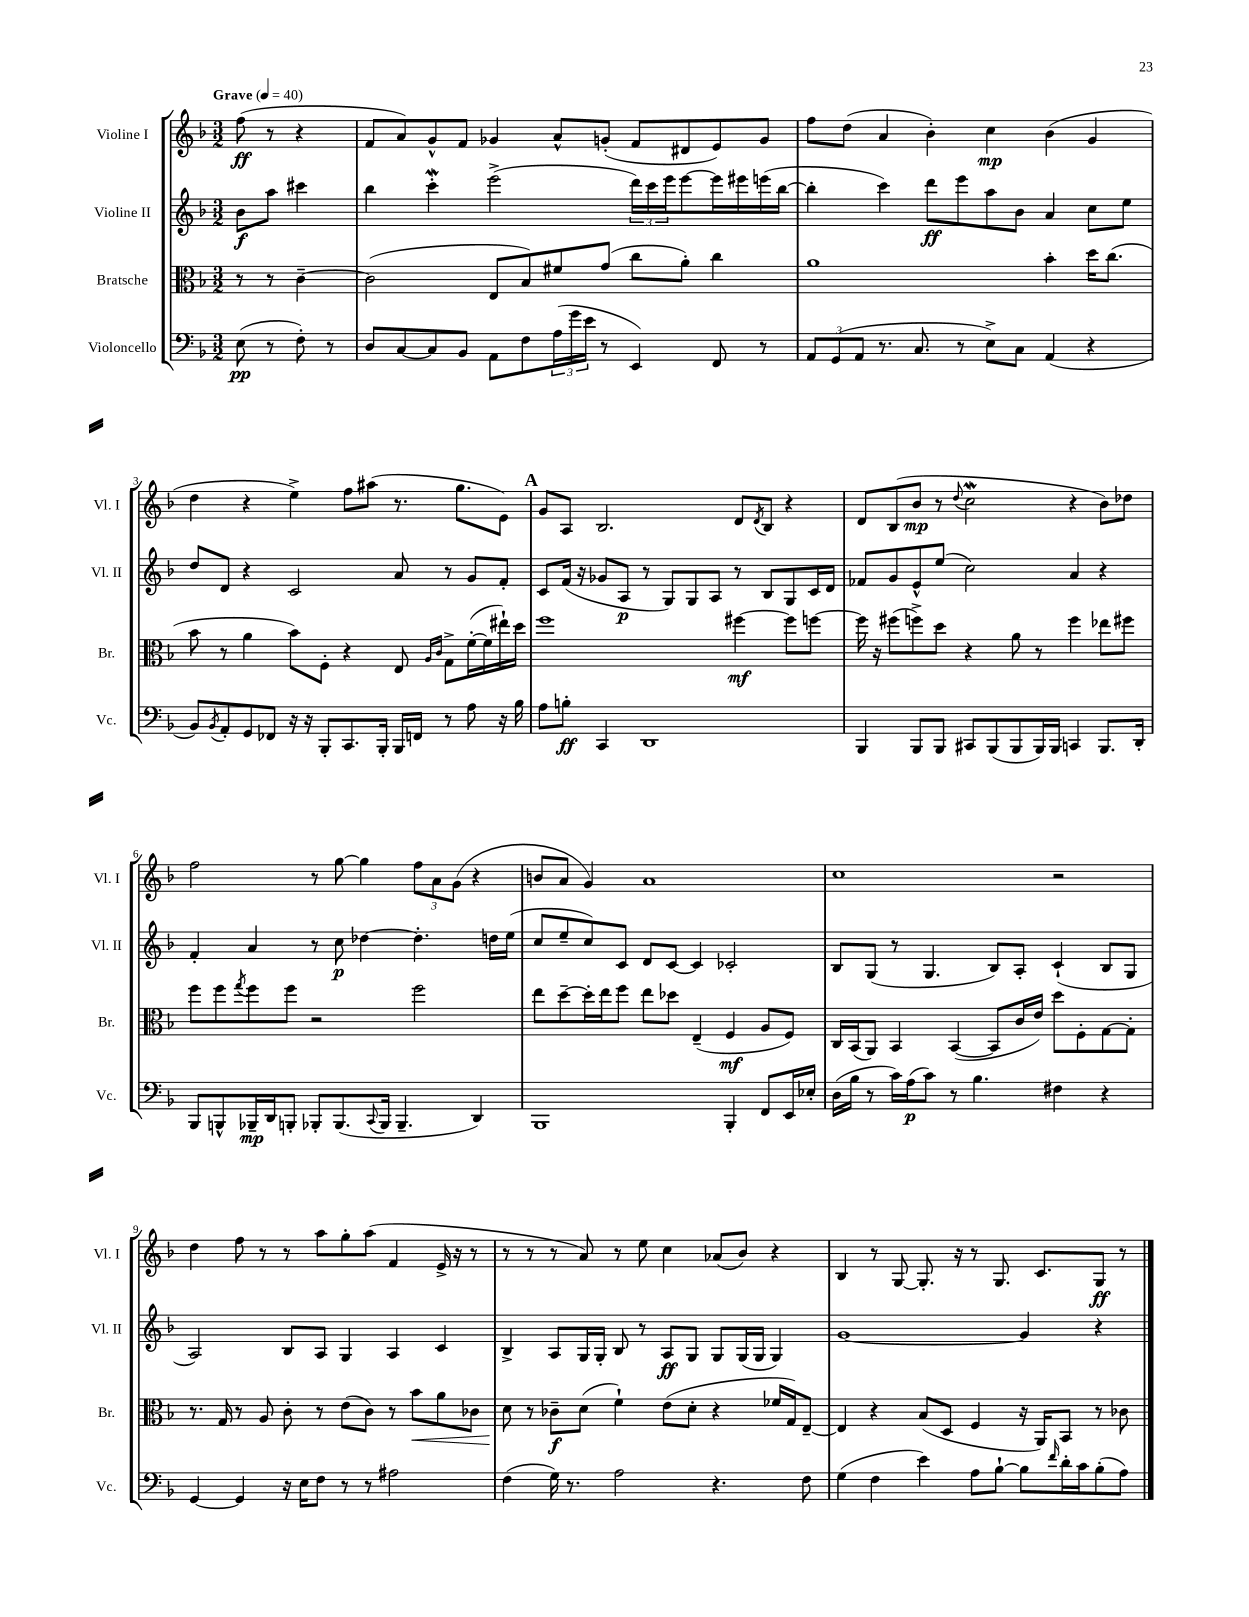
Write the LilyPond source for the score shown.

<<
\new StaffGroup <<
\new Staff = "s0" \with { instrumentName = "Violine I" shortInstrumentName = "Vl. I" } {
    \clef treble \key f \major \numericTimeSignature \time 3/2 \partial 2 \tempo "Grave" 4 = 40
    f''8\ff( r8 r4 |
    f'8 a'8) g'8-^ f'8 ges'4 a'8-^ g'8-.( f'8 dis'8 e'8) g'8 |
    f''8 d''8( a'4 bes'4-.) c''4\mp bes'4( g'4 |
    d''4 r4 e''4->) f''8 ais''8( r8. g''8. e'8) |
    \mark \markup { \bold "A" } g'8 a8 bes2. d'8 \acciaccatura { d'8 } bes8 r4 |
    d'8 bes8( bes'8\mp r8 \appoggiatura { d''8 } c''2\mordent r4 bes'8) des''8 |
    f''2 r8 g''8~ g''4 \tuplet 3/2 { f''8 a'8 g'8( } r4 |
    b'8 a'8 g'4) a'1 |
    c''1 r2 |
    d''4 f''8 r8 r8 a''8 g''8-. a''8( f'4 e'16-> r16 r8 |
    r8 r8 r8 a'8) r8 e''8 c''4 aes'8( bes'8) r4 |
    bes4 r8 g8~ g8.-. r16 r8 g8. c'8. g8\ff r8 \bar "|." |
}
\new Staff = "s1" \with { instrumentName = "Violine II" shortInstrumentName = "Vl. II" } {
    \clef treble \key f \major \numericTimeSignature \time 3/2 \partial 2
    bes'8\f a''8 cis'''4 |
    bes''4 c'''4-.\mordent e'''2->( \tuplet 3/2 { d'''16) c'''16 e'''16 } e'''8~ e'''16 eis'''16 e'''16( bes''16~ |
    bes''4-. c'''4) d'''8\ff e'''8 a''8 bes'8 a'4 c''8 e''8 |
    d''8 d'8 r4 c'2 a'8 r8 g'8 f'8-. |
    \mark \markup { \bold "A" } c'8 f'16( r16 ges'8 a8\p r8 g8) g8 a8 r8 bes8 g8 c'16 d'16 |
    fes'8 g'8 e'8-^ e''8( c''2) a'4 r4 |
    f'4-. a'4 r8 c''8\p des''4~ des''4.-. d''16 e''16( |
    c''8 e''8-- c''8) c'8 d'8 c'8~ c'4 ces'2-. |
    bes8 g8( r8 g4. bes8) a8-. c'4-!( bes8 g8 |
    a2) bes8 a8 g4 a4 c'4 |
    bes4-> a8 g16 g16-. bes8 r8 a8\ff g8 g8 g16( g16 g4) |
    g'1~ g'4 r4 \bar "|." |
}
\new Staff = "s2" \with { instrumentName = "Bratsche" shortInstrumentName = "Br." } {
    \clef alto \key f \major \numericTimeSignature \time 3/2 \partial 2
    r8 r8 c'4~-- |
    c'2( e8 bes8) fis'8 g'8( c''8 a'8-.) c''4 |
    a'1 bes'4-. d''16 c''8.( |
    bes'8 r8 a'4 bes'8) f8-. r4 e8 \grace { a16 c'16 } g8-> f'16~-.( f'16 eis''16-!) d''16 |
    \mark \markup { \bold "A" } f''1 fis''4~\mf fis''8 f''8~ |
    f''16 r16 fis''8( f''8->) d''8 r4 a'8 r8 f''4 ees''8 fis''8 |
    f''8 f''8 \acciaccatura { g''8 } f''8 f''8 r2 f''2 |
    e''8 d''8~-- d''16-. e''16 f''8 e''8 des''8 e4--( f4\mf a8 f8) |
    c16 bes,16( a,8) bes,4 bes,4~( bes,8 c'16 e'16) d''8 f8-. g8~ g8-. |
    r8. g16 r8 a8 c'8-. r8 e'8( c'8) r8 bes'8\< a'8 ces'8 |
    d'8\! r8 ces'8--\f d'8( f'4-!) e'8( d'8-. r4 fes'16 g16) e8~-- |
    e4 r4 bes8( d8 f4 r16 a,16) bes,8 r8 ces'8 \bar "|." |
}
\new Staff = "s3" \with { instrumentName = "Violoncello" shortInstrumentName = "Vc." } {
    \clef bass \key f \major \numericTimeSignature \time 3/2 \partial 2
    e8\pp( r8 f8-.) r8 |
    d8 c8~ c8 bes,8 a,8 f8 \tuplet 3/2 { a16( g'16 e'16 } r8 e,4) f,8 r8 |
    \tuplet 3/2 { a,8 g,8( a,8 } r8. c8. r8 e8->) c8 a,4( r4 |
    bes,8) \acciaccatura { bes,8 } a,8-. g,8 fes,8 r16 r16 bes,,8-. c,8. bes,,16-. bes,,16 f,16 r8 a8 r16 bes16 |
    \mark \markup { \bold "A" } a8 b8-.\ff c,4 d,1 |
    bes,,4 bes,,8 bes,,8 cis,8 bes,,8( bes,,8 bes,,16) bes,,16 c,4 bes,,8. d,16-. |
    bes,,8 b,,8-^ bes,,16--\mp d,16 b,,8-. bes,,8-. bes,,8.( \appoggiatura { c,8 } bes,,16 bes,,4.-- d,4) |
    bes,,1 bes,,4-. f,8 e,16 ees16-. |
    d16( bes16 r8 c'16) a16\p( c'8) r8 bes4. fis4 r4 |
    g,4~ g,4 r16 e16 f8 r8 r8 ais2 |
    f4( g16) r8. a2 r4. f8 |
    g4( f4 e'4) a8 bes8~-! bes8 \grace { f'16 } d'16-. c'16 bes8-.( a8) \bar "|." |
}
>>
>>
